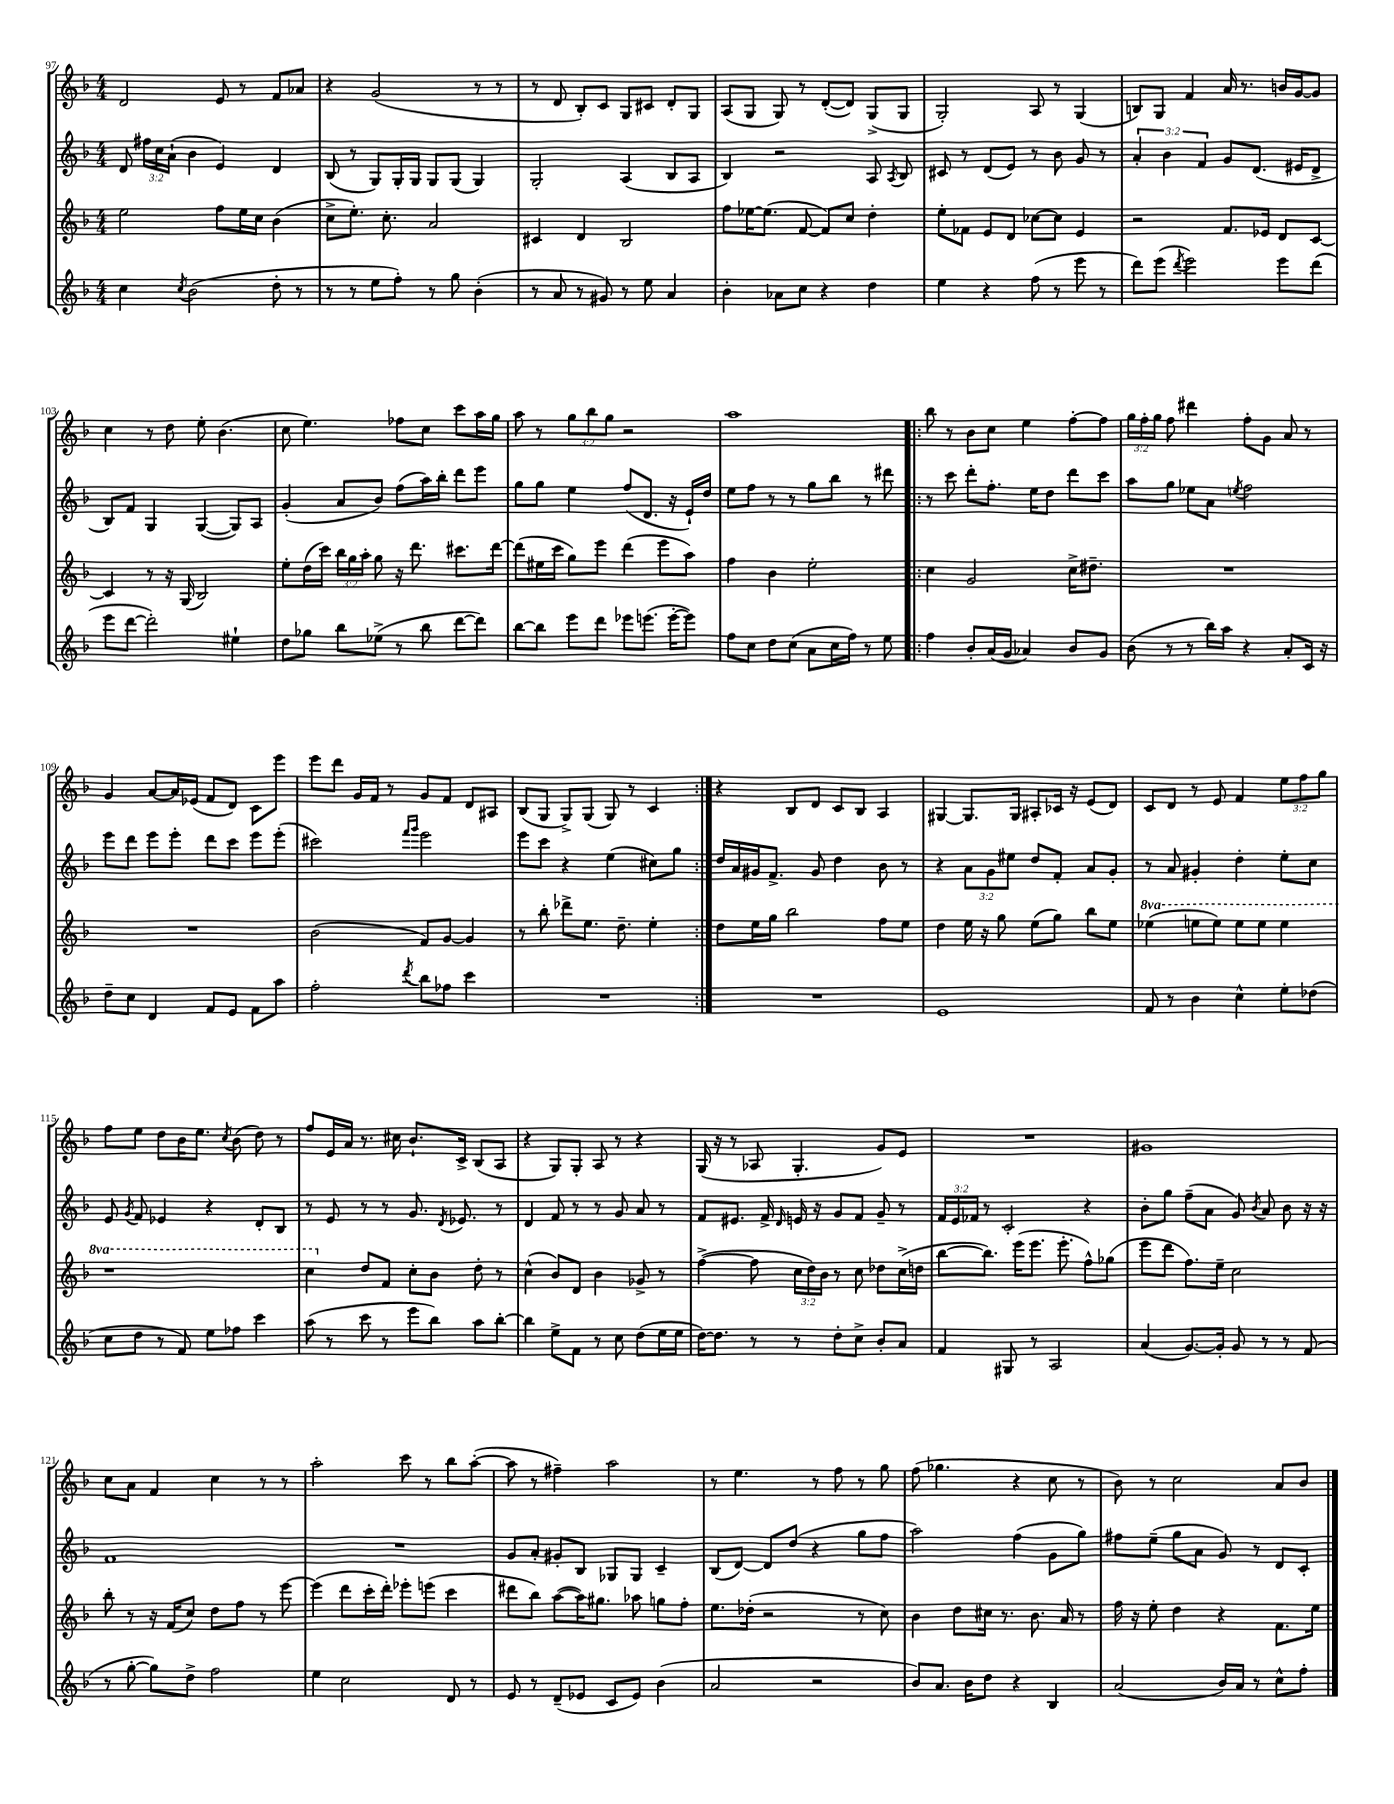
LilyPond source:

<<
\new StaffGroup <<
\new Staff = "s0" {
    \clef treble \key f \major \numericTimeSignature \time 4/4 \override Staff.TupletNumber.text = #tuplet-number::calc-fraction-text
    \autoBeamOff d'2 e'8 r8 f'8[ aes'8] |
    r4 g'2( r8 r8 |
    r8 d'8 bes8[-.) c'8] g8[ cis'8] d'8[-. g8] |
    a8[( g8] g8) r8 d'8[~-.( d'8]) g8[->( g8] |
    g2-.) a8 r8 g4( |
    b8[) g8] f'4 a'16 r8. b'16[ g'16~ g'8] |
    c''4 r8 d''8 e''8-. bes'4.( |
    c''8 e''4.) fes''8[ c''8] c'''8[ a''16 g''16] |
    a''8 r8 \tuplet 3/2 { g''8[ bes''8 g''8] } r2 |
    a''1 |
    \repeat volta 2 { bes''8 r8 bes'8[ c''8] e''4 f''8[~-. f''8] |
    \tuplet 3/2 { g''16[ f''16-. g''16] } f''8 dis'''4 f''8[-. g'8] a'8 r8 |
    g'4 a'8[~ a'16 ees'16]( f'8[ d'8]) c'8[ e'''8] |
    e'''8[ d'''8] g'16[ f'16] r8 g'8[ f'8] d'8[ ais8] |
    bes8[( g8] g8[->) g8]( g8) r8 c'4 | }
    r4 bes8[ d'8] c'8[ bes8] a4 |
    gis4~ gis8.[ gis16] ais8[-. ces'16] r16 e'8[( d'8]) |
    c'8[ d'8] r8 e'8 f'4 \tuplet 3/2 { e''8[ f''8 g''8] } |
    f''8[ e''8] d''8[ bes'16 e''8.] \acciaccatura { c''8 } bes'8( d''8) r8 |
    f''8[ e'16 a'16] r8. cis''16 bes'8.[-! c'16]-> bes8[( a8] |
    r4 g8[) g8]-. a8 r8 r4 |
    g16( r16 r8 aes8 g4.-. g'8[) e'8] |
    R1 |
    gis'1 |
    c''8[ a'8] f'4 c''4 r8 r8 |
    a''2-. c'''8 r8 bes''8[ a''8]~-.( |
    a''8 r8 fis''4--) a''2 |
    r8 e''4. r8 f''8 r8 g''8 |
    f''8( ges''4. r4 c''8 r8 |
    bes'8) r8 c''2 a'8[ bes'8] \bar "|." |
}
\new Staff = "s1" {
    \clef treble \key f \major \numericTimeSignature \time 4/4 \override Staff.TupletNumber.text = #tuplet-number::calc-fraction-text
    \autoBeamOff d'8 \tuplet 3/2 { fis''16[ c''16 a'16]-!( } bes'4 e'4) d'4 |
    bes8( r8 g8[) g16-. g16] g8[ g8]( g4) |
    g2-. a4( bes8[ a8] |
    bes4) r2 a8 \acciaccatura { a8 } bes8 |
    cis'8 r8 d'8[( e'8]) r8 bes'8 g'8 r8 |
    \tuplet 3/2 { a'4-. bes'4 f'4 } g'8[ d'8.]( eis'16[ d'8]-> |
    bes8[) f'8] g4 g4~( g8[) a8] |
    g'4-.( a'8[ bes'8]) f''8[( a''16) bes''16]-. d'''8[ e'''8] |
    g''8[ g''8] e''4 f''8[( d'8.] r16 e'16[-!) d''16] |
    e''8[ f''8] r8 r8 g''8[ bes''8] r8 dis'''8 |
    \repeat volta 2 { r8 c'''8 d'''8[-. f''8.]-. e''16[ d''8] d'''8[ c'''8] |
    a''8[ g''8] ees''8[ a'8] \acciaccatura { e''8 } f''2 |
    e'''8[ d'''8] e'''8[ e'''8]-. d'''8[ c'''8] e'''8[ e'''8]-.( |
    cis'''2) \grace { f'''16[ g'''16] } e'''2 |
    e'''8[ c'''8] r4 e''4( cis''8[) g''8] | }
    d''16[ a'16 gis'16 f'8.]-> gis'8 d''4 bes'8 r8 |
    r4 \tuplet 3/2 { a'8[ g'8 eis''8] } d''8[ f'8]-. a'8[ g'8]-. |
    r8 a'8 gis'4-. d''4-. e''8[-. c''8] |
    e'8 \acciaccatura { g'8 } f'8 ees'4 r4 d'8[-. bes8] |
    r8 e'8 r8 r8 g'8. \acciaccatura { d'8 } ees'8. r8 |
    d'4 f'8 r8 r8 g'8 a'8 r8 |
    f'8[ eis'8.] f'16-> \grace { d'16 } e'16 r16 g'8[ f'8] g'8-- r8 |
    \tuplet 3/2 { f'16[ e'16 fes'16] } r8 c'2-. r4 |
    bes'8[-. g''8] f''8[--( a'8] g'8) \acciaccatura { bes'8 } a'8 bes'8 r16 r16 |
    f'1 |
    R1 |
    g'8[ a'8]-. gis'8[-. bes8] ges8[ ges8] c'4-- |
    bes8[( d'8]~) d'8[ d''8]( r4 g''8[ f''8] |
    a''2) f''4( g'8[ g''8]) |
    fis''8[ e''8]--( g''8[ a'8] g'8) r8 d'8[ c'8]-. \bar "|." |
}
\new Staff = "s2" {
    \clef treble \key f \major \numericTimeSignature \time 4/4 \override Staff.TupletNumber.text = #tuplet-number::calc-fraction-text \set Staff.ottavationMarkups = #ottavation-simple-ordinals
    \autoBeamOff e''2 f''8[ e''16 c''16] bes'4( |
    c''8[-> e''8.]-.) c''8.-. a'2 |
    cis'4 d'4 bes2 |
    f''8[ ees''16~ ees''8.]( f'8~ f'8[) c''8] d''4-. |
    e''8[-. fes'8] e'8[ d'8] ces''8[~ ces''8] e'4 |
    r2 f'8.[ ees'16] d'8[ c'8]~ |
    c'4 r8 r16 g16( bes2) |
    e''8[-. d''16( c'''16]) \tuplet 3/2 { bes''16[ g''16 a''16]-. } g''8 r16 d'''8. cis'''8.[ d'''16]~ |
    d'''8[( eis''16 c'''16] g''8[) e'''8] d'''4( e'''8[ a''8]) |
    f''4 bes'4 e''2-. |
    \repeat volta 2 { c''4 g'2 c''16[-> dis''8.]-- |
    R1 |
    R1 |
    bes'2( f'8[) g'8]~ g'4 |
    r8 bes''8-. des'''8[-> e''8.] d''8.-- e''4-. | }
    d''8[ e''16 g''16] bes''2 f''8[ e''8] |
    d''4 e''16 r16 g''8 e''8[( g''8]) bes''8[ e''8] |
    \ottava #1 ees'''4( e'''8[ e'''8]) e'''8[ e'''8] e'''4 |
    r1 |
    c'''4 \ottava #0 d''8[ f'8] c''8[-. bes'8] d''8-. r8 |
    c''4-^( bes'8[) d'8] bes'4 ges'8-> r8 |
    f''4~->( f''8 \tuplet 3/2 { c''16[ d''16) bes'16] } r8 c''8 des''8[ c''16->( d''16] |
    bes''8[~ bes''8.]) e'''16[( e'''8.] e'''8.-. f''8[-^) ges''8]( |
    e'''8[ d'''8] f''8.[) e''16]-- c''2 |
    bes''8-. r8 r16 f'16[( c''8]) d''8[ f''8] r8 e'''8~ |
    e'''4( d'''8[ c'''16-. d'''16]-.) ees'''8[-. e'''8]( c'''4 |
    dis'''8[ bes''8]) a''8[~( a''16) gis''8.] aes''8 g''8[ f''8]-. |
    e''8.[ des''16]-.( r2 r8 c''8) |
    bes'4 d''8[ cis''16] r8. bes'8. a'16 r8 |
    f''16 r16 e''8-. d''4 r4 f'8.[ e''16] \bar "|." |
}
\new Staff = "s3" {
    \clef treble \key f \major \numericTimeSignature \time 4/4
    \autoBeamOff c''4 \acciaccatura { c''8 } bes'2( d''8-. r8 |
    r8 r8 e''8[ f''8]-.) r8 g''8 bes'4-.( |
    r8 a'8 r8 gis'8) r8 e''8 a'4 |
    bes'4-. aes'8[ c''8] r4 d''4 |
    e''4 r4 f''8( r8 e'''8 r8 |
    d'''8[) e'''8]( \acciaccatura { d'''8 } e'''2) e'''8[ d'''8]( |
    e'''8[ d'''8]~ d'''2-.) eis''4-! |
    d''8[ ges''8] bes''8[ ees''8]->( r8 bes''8 d'''8[~ d'''8]) |
    bes''8[~ bes''8] e'''8[ d'''8] ees'''8[ e'''8.]( e'''16[~-. e'''8]) |
    f''8[ c''8] d''8[ c''8]( a'8[ c''16 f''16]) r8 e''8 |
    \repeat volta 2 { f''4 bes'8[-. a'16( g'16] aes'4) bes'8[ g'8] |
    bes'8( r8 r8 bes''16[) a''16] r4 a'8[-. c'16] r16 |
    d''8[-- c''8] d'4 f'8[ e'8] f'8[ a''8] |
    f''2-. \acciaccatura { d'''8 } bes''8[ fes''8] c'''4 |
    R1 | }
    R1 |
    e'1 |
    f'8 r8 bes'4 c''4-^ e''8[-. des''8]( |
    c''8[ d''8] r8 f'8) e''8[ fes''8] c'''4 |
    a''8( r8 c'''8 r8 e'''8[ bes''8]) a''8[ bes''8]~-. |
    bes''4 e''8[-> f'8] r8 c''8 d''8[( e''16 e''16] |
    d''16[~) d''8.] r8 r8 d''8[-. c''8]-> bes'8[-. a'8] |
    f'4 gis8 r8 a2 |
    a'4( g'8.[~) g'16]-. g'8 r8 r8 f'8( |
    r8 g''8~-. g''8[) d''8]-> f''2 |
    e''4 c''2 d'8 r8 |
    e'8 r8 d'8[--( ees'8] c'8[ ees'8]) bes'4( |
    a'2 r2 |
    bes'8[) a'8.] bes'16[ d''8] r4 bes4 |
    a'2( bes'16[) a'16] r8 c''8[-^ f''8]-. \bar "|." |
}
>>
>>
\layout { \context { \Score currentBarNumber = #97 } }
